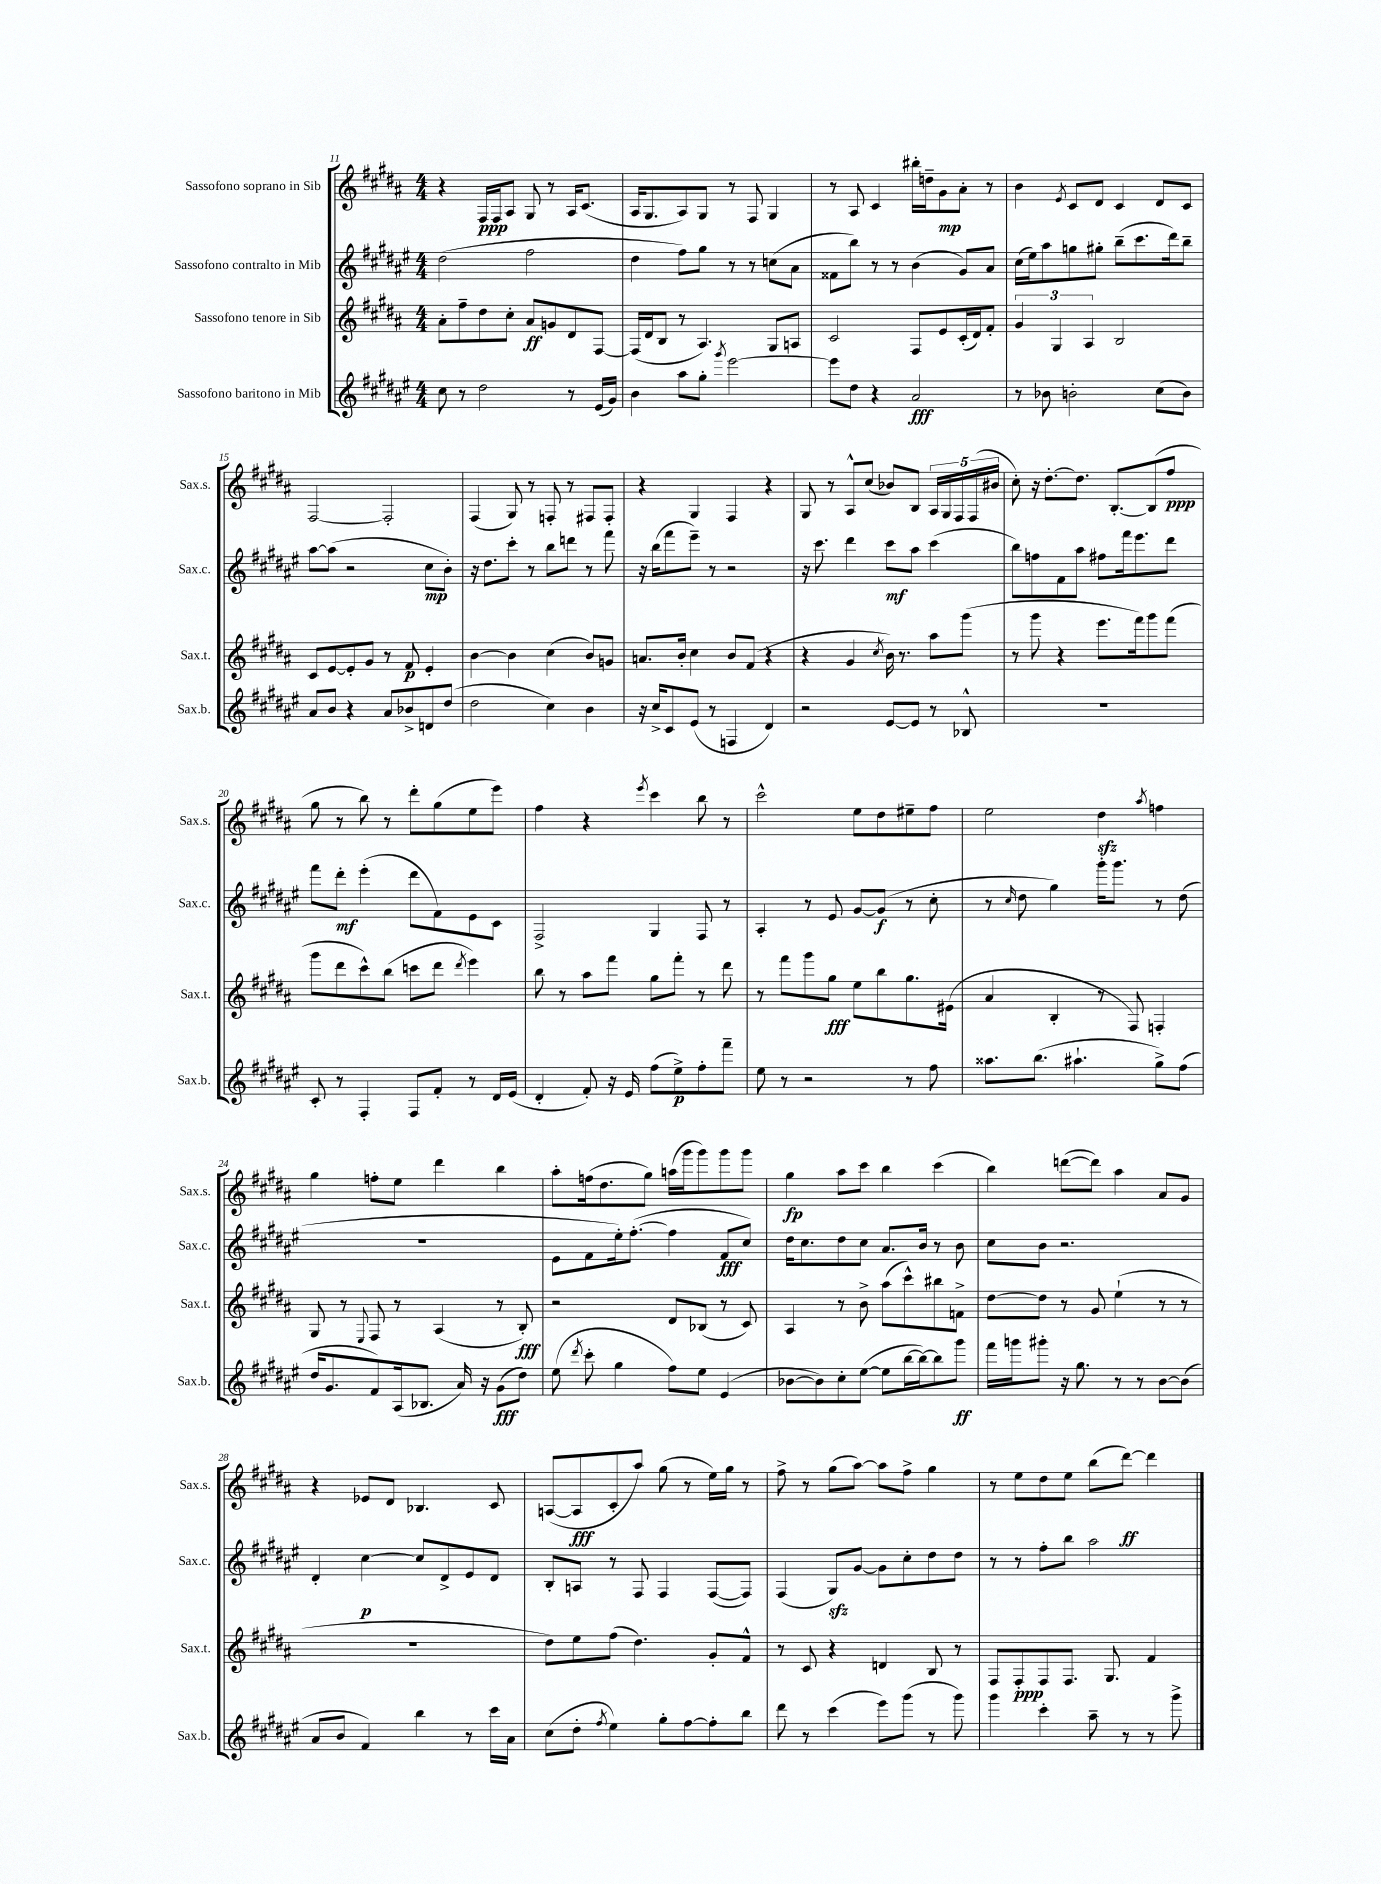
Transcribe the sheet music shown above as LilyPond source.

<<
\new StaffGroup <<
\new Staff = "s0" \with { instrumentName = "Sassofono soprano in Sib" shortInstrumentName = "Sax.s." } {
    \clef treble \key b \major \numericTimeSignature \time 4/4
    \autoBeamOff r4 fis16[\ppp fis16 ais8] gis8 r8 ais16[ cis'8.]( |
    ais16[ gis8. ais8) gis8] r8 fis8 gis4 |
    r8 ais8 cis'4 bis''16[-. d''16-- gis'8\mp ais'8]-. r8 |
    b'4 \acciaccatura { e'8 } cis'8[ dis'8] cis'4 dis'8[ cis'8] |
    fis2~ fis2-. |
    fis4( gis8) r8 f8-. r8 fis8[ fis8]-. |
    r4 gis4 fis4 r4 |
    gis8 r8 ais8[-^ cis''8]( bes'8[) b8] \tuplet 5/4 { ais16[ gis16 fis16 fis16( bis'16] } |
    cis''8-.) r16 dis''8.[~-. dis''8.] b8.[~-. b8( fis''8]\ppp |
    gis''8 r8 b''8) r8 dis'''8[-. gis''8( e''8 e'''8]) |
    fis''4 r4 \acciaccatura { e'''8 } cis'''4 b''8 r8 |
    cis'''2-^ e''8[ dis''8 eis''8-- fis''8] |
    e''2 dis''4\sfz \acciaccatura { ais''8 } f''4 |
    gis''4 f''8[-. e''8] dis'''4 b''4 |
    ais''8[-. f''16( dis''8. gis''8]) a''16[( gis'''16 gis'''8) gis'''8 gis'''8] |
    gis''4\fp ais''8[ cis'''8] b''4 cis'''4( |
    b''4) d'''8[~( d'''8]) ais''4 ais'8[ gis'8] |
    r4 ees'8[ dis'8] bes4. cis'8 |
    a8[~( a8\fff cis'8-. ais''8]) gis''8( r8 e''16[) gis''16] r8 |
    fis''8-> r8 gis''8[( ais''8]~) ais''8[ fis''8]-> gis''4 |
    r8 e''8[ dis''8 e''8] b''8[( dis'''8]~\ff) dis'''4 \bar "|." |
}
\new Staff = "s1" \with { instrumentName = "Sassofono contralto in Mib" shortInstrumentName = "Sax.c." } {
    \clef treble \key fis \major \numericTimeSignature \time 4/4
    \autoBeamOff dis''2( fis''2 |
    dis''4 fis''8[) gis''8] r8 r8 c''8[( ais'8] |
    fisis'8[ b''8]) r8 r8 b'4( gis'8[) ais'8] |
    cis''16[( eis''16) ais''8 g''8 gis''8]-. b''8[--( cis'''8. dis'''16) b''8]-- |
    ais''8[~ ais''8]( r2 cis''8[\mp b'8]-.) |
    r16 dis''8.[ cis'''8]-. r8 b''8[ d'''8] r8 fis'''8 |
    r16 b''16[( fis'''8 eis'''8]--) r8 r2 |
    r16 cis'''8. dis'''4 cis'''8[\mf ais''8] cis'''4( |
    b''8[) f''8 fis'8 ais''8] fis''8[ fis'''16 eis'''8. dis'''8] |
    fis'''8[ dis'''8]-.\mf eis'''4-.( dis'''8[ fis'8) eis'8 cis'8] |
    fis2-> gis4 fis8 r8 |
    ais4-. r8 eis'8 gis'8[~ gis'8]\f( r8 cis''8-. |
    r8 \grace { cis''16 } dis''8 gis''4) gis'''16[-. gis'''8.] r8 dis''8( |
    R1 |
    eis'8[ fis'8 eis''16-.) fis''8.]~-.( fis''4 fis'8[\fff cis''8]) |
    dis''16[ cis''8. dis''8 cis''8] ais'8.[ b'16] r8 b'8 |
    cis''8[ b'8] r2. |
    dis'4-. cis''4~\p cis''8[ dis'8-> eis'8 dis'8] |
    b8[-. a8] r8 fis8 fis4 fis8[~( fis8]) |
    fis4( gis8[\sfz) gis'8]~ gis'8[ cis''8-. dis''8 dis''8] |
    r8 r8 fis''8[-. b''8] ais''2 \bar "|." |
}
\new Staff = "s2" \with { instrumentName = "Sassofono tenore in Sib" shortInstrumentName = "Sax.t." } {
    \clef treble \key b \major \numericTimeSignature \time 4/4
    \autoBeamOff ais'8[-. fis''8-- dis''8 cis''8]-. ais'8[\ff g'8 dis'8 fis8]~ |
    fis16[( dis'16 b8] r8 ais4.) gis8[ a8] |
    cis'2 fis8[ e'8 cis'16-.( dis'16) fis'8]-. |
    \tuplet 3/2 { gis'4 gis4 ais4 } b2 |
    cis'8[ e'8~ e'8-. gis'8] r8 fis'8\p e'4-. |
    b'4~ b'4 cis''4( b'8[) g'8] |
    a'8.[ b'16]-. cis''4 b'8[ fis'8]( r4 |
    r4 gis'4 \acciaccatura { cis''8 } b'16) r8. ais''8[ gis'''8]( |
    r8 gis'''8 r4 e'''8.[ fis'''16) gis'''8 fis'''8]( |
    gis'''8[ dis'''8 cis'''8-^) b''8]( c'''8[ dis'''8] \acciaccatura { dis'''8 } e'''4) |
    b''8 r8 ais''8[ fis'''8] gis''8[ fis'''8]-. r8 dis'''8 |
    r8 fis'''8[ gis'''8 gis''8]\fff e''8[ b''8 gis''8. eis'16]( |
    ais'4 b4-. r8 fis8) f4-. |
    gis8 r8 \appoggiatura { e8 } fis8 r8 ais4( r8 b8-.\fff) |
    r2 dis'8[ bes8]( r8 cis'8) |
    ais4 r8 b'8-> ais''8[( cis'''8-^) bis''8 f'8]-> |
    dis''8[~ dis''8] r8 gis'8 e''4-!( r8 r8 |
    R1 |
    dis''8[) e''8 fis''8]( dis''4.) gis'8[-. fis'8]-^ |
    r8 cis'8 r4 d'4 b8 r8 |
    fis8[ fis8-.\ppp fis8 fis8.] gis8. fis'4 \bar "|." |
}
\new Staff = "s3" \with { instrumentName = "Sassofono baritono in Mib" shortInstrumentName = "Sax.b." } {
    \clef treble \key fis \major \numericTimeSignature \time 4/4
    \autoBeamOff cis''8 r8 dis''2 r8 eis'16[( gis'16]) |
    b'4 ais''8[ gis''8]-. \acciaccatura { gis'''8 } eis'''2~ |
    eis'''8[ dis''8] r4 ais'2\fff |
    r8 bes'8 b'2-. cis''8[( b'8]) |
    ais'8[ b'8] r4 ais'8[ bes'8-> d'8 dis''8]( |
    dis''2 cis''4) b'4 |
    r16 cis''16[-> cis'8 eis'8]( r8 f4 dis'4) |
    r2 eis'8[~ eis'8] r8 bes8-^ |
    R1 |
    cis'8-. r8 fis4-. fis8[ fis'8]-. r8 dis'16[ eis'16]( |
    dis'4-. fis'8-.) r16 eis'16 fis''8[( eis''8->\p) fis''8-. fis'''8]-- |
    eis''8 r8 r2 r8 fis''8 |
    aisis''8.[ b''8.]( ais''4.-! gis''8[->) fis''8]( |
    dis''16[ gis'8. fis'8) ais16( bes8.] ais'16) r16 gis'8[\fff( dis''8]) |
    eis''8( \acciaccatura { dis'''8 } cis'''8-. gis''4 fis''8[) eis''8] eis'4( |
    bes'8[~ bes'8) cis''8-. eis''8]~( eis''8[ b''16~ b''16~) b''8 gis'''8]\ff |
    fis'''16[ g'''16 gis'''8]-. r16 gis''8. r8 r8 b'8[~ b'8]( |
    ais'8[ b'8] fis'4) b''4 r8 cis'''16[ ais'16] |
    cis''8[( dis''8]-. \acciaccatura { fis''8 } eis''4) gis''8[-. fis''8~ fis''8-. b''8] |
    dis'''8 r8 cis'''4( eis'''8[) gis'''8]( r8 gis'''8) |
    gis'''4 cis'''4-. ais''8-- r8 r8 gis'''8-> \bar "|." |
}
>>
>>
\layout { \context { \Score currentBarNumber = #11 } }
